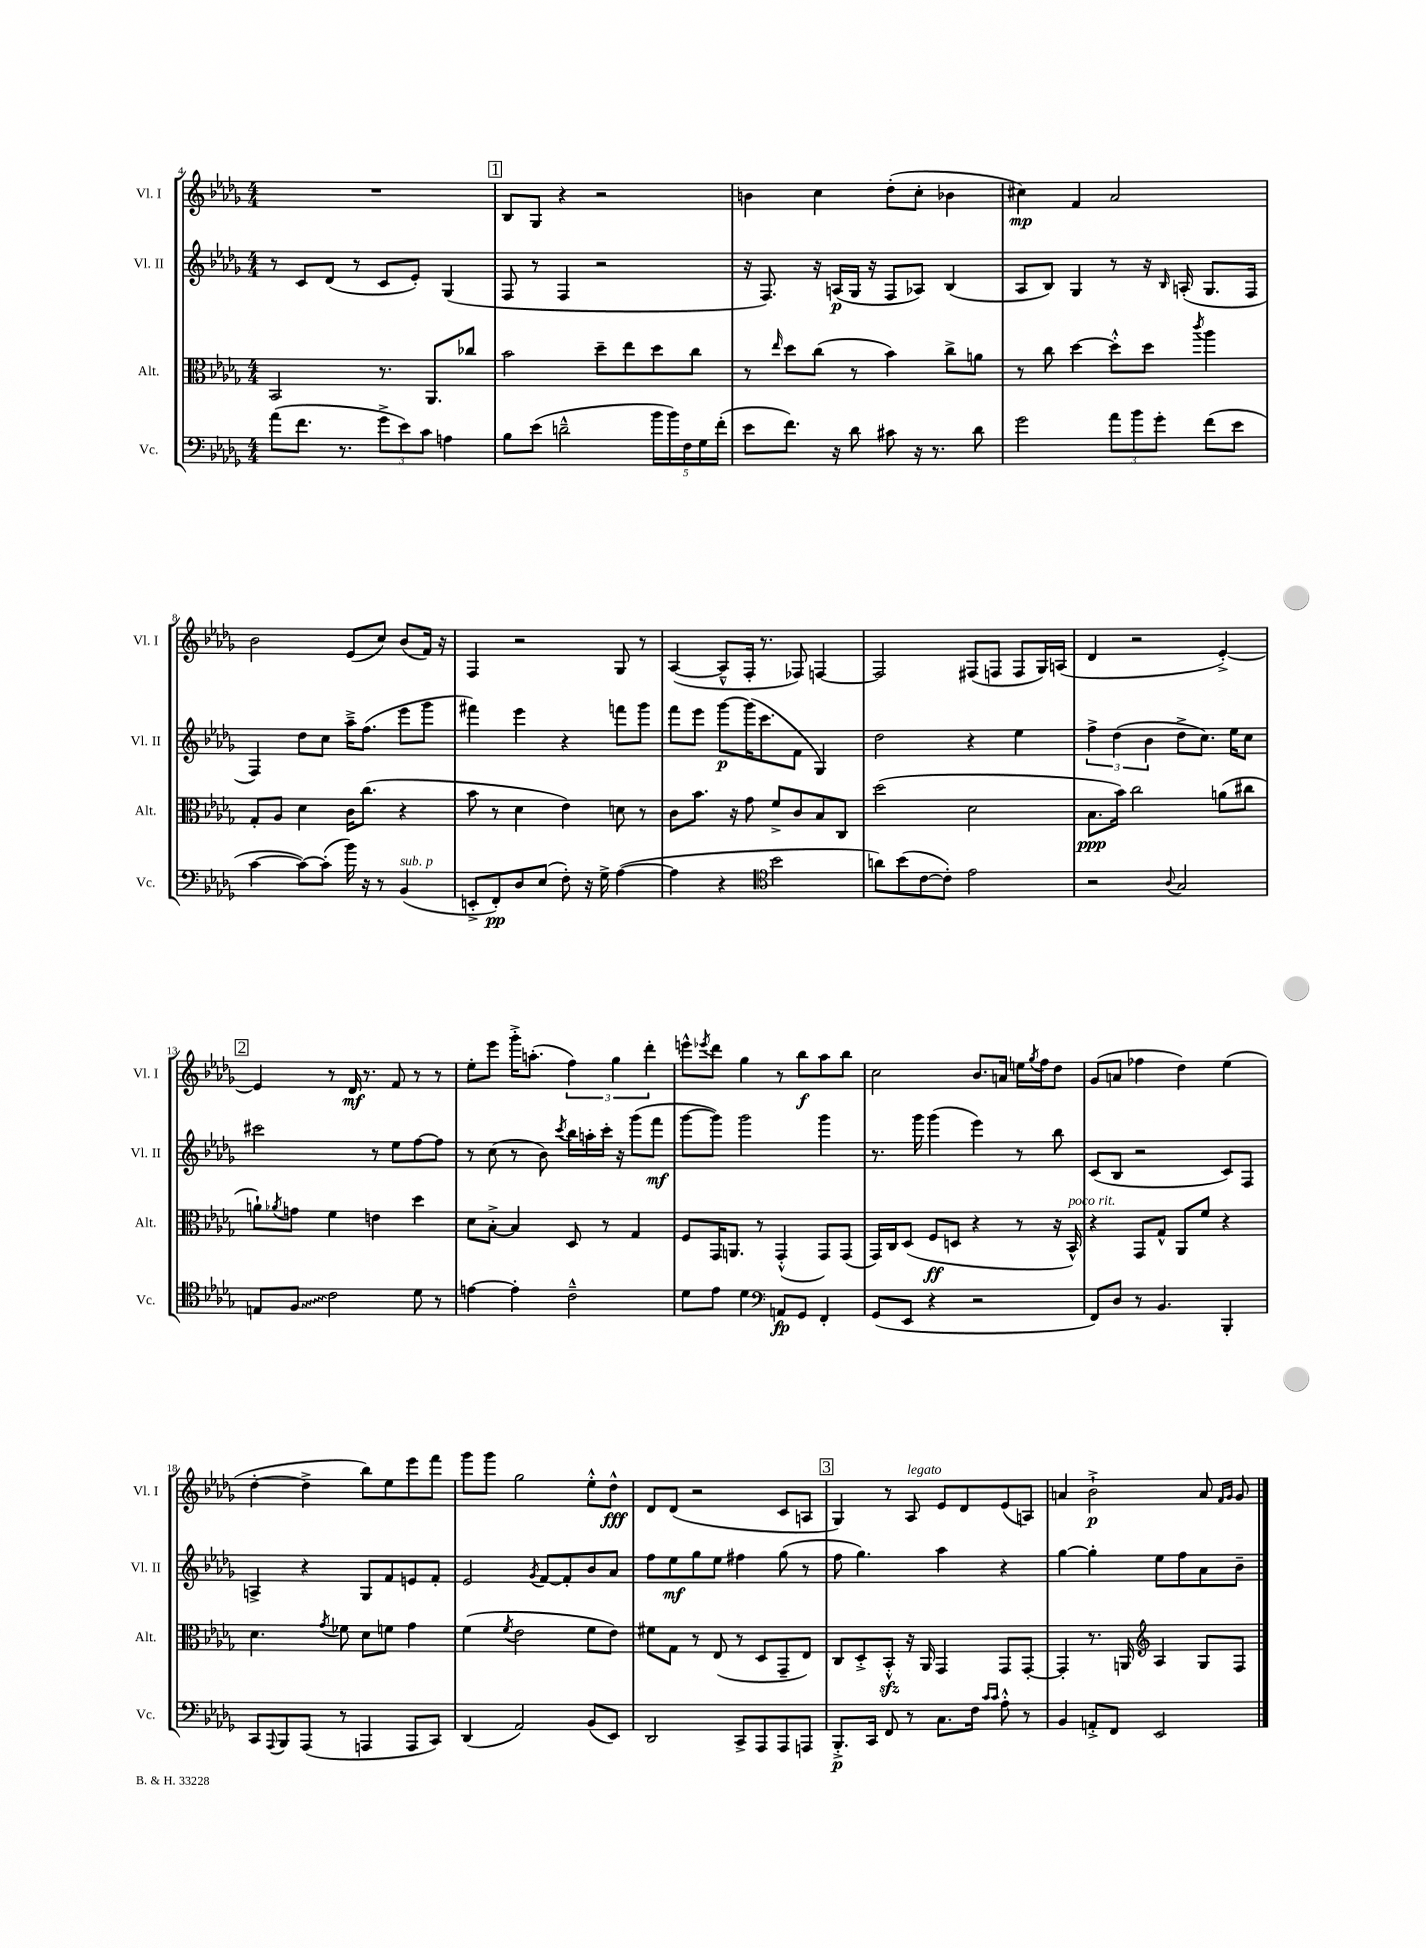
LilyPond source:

<<
\new StaffGroup <<
\new Staff = "s0" \with { instrumentName = "Vl. I" shortInstrumentName = "Vl. I" } {
    \clef treble \key des \major \numericTimeSignature \time 4/4
    R1 |
    \mark \markup { \box "1" } bes8 ges8 r4 r2 |
    b'4 c''4 des''8-.( c''8-. bes'4 |
    cis''4\mp) f'4 aes'2 |
    bes'2 ees'8( c''8) bes'8( f'16) r16 |
    f4 r2 ges8 r8 |
    aes4~( aes8---^ f16-. r8. fes8) f4~ |
    f2 fis8( f8 f8 ges16) a16( |
    des'4 r2 ees'4~-.->) |
    \mark \markup { \box "2" } ees'4 r8 des'16\mf r8. f'8 r8 r8 |
    ees''8-. ees'''8 ges'''16-.-> a''8.-.( \tuplet 3/2 { f''4) ges''4 des'''4-. } |
    e'''8-^ \acciaccatura { ees'''8 } des'''8 ges''4 r8 bes''8\f aes''8 bes''8 |
    c''2 bes'8. a'16 e''16 \acciaccatura { ges''8 } f''16 des''8 |
    ges'8( a'8 fes''4 des''4) ees''4( |
    des''4~-. des''4-> bes''8) ees''8 ees'''8 f'''8 |
    ges'''8 ges'''8 ges''2 ees''8-.-^ des''8-^\fff |
    des'8 des'8( r2 c'8 a8 |
    \mark \markup { \box "3" } ges4) r8 aes8^\markup { \italic "legato" } ees'8 des'8 ees'8( a8) |
    a'4 bes'2-!->\p a'8 \grace { f'16 ges'16 } ges'8 \bar "|." |
}
\new Staff = "s1" \with { instrumentName = "Vl. II" shortInstrumentName = "Vl. II" } {
    \clef treble \key des \major \numericTimeSignature \time 4/4
    r8 c'8 des'8( r8 c'8 ees'8-.) ges4( |
    \mark \markup { \box "1" } f8 r8 f4 r2 |
    r16 f8.) r16 a16\p( ges16 r16 f8 aes8) bes4( |
    aes8 bes8) ges4 r8 r16 \grace { bes16 } a16-.( ges8. f16 |
    f4) des''8 c''8 aes''16---> f''8.( ees'''8 ges'''8 |
    fis'''4) ees'''4 r4 f'''8 ges'''8 |
    f'''8 ees'''8 ges'''8~\p ges'''16( c'''8. f'8 ges4) |
    des''2 r4 ees''4 |
    \tuplet 3/2 { f''4-> des''4( bes'4 } des''8-> c''8.) ees''16 c''8 |
    \mark \markup { \box "2" } cis'''2 r8 ees''8 f''8~ f''8 |
    r8 c''8( r8 bes'8) \acciaccatura { c'''8 } bes''16 a''16-. c'''16-. r16 ges'''8( f'''8\mf |
    ges'''8~ ges'''8) ges'''2 ges'''4 |
    r8. ges'''16 ges'''4( ees'''4) r8 bes''8 |
    c'8( bes8 r2 c'8) f8 |
    a4-> r4 ges8 f'8 e'8 f'8-. |
    ees'2 \acciaccatura { ges'8 } f'8~ f'8-. bes'8 aes'8 |
    f''8 ees''8\mf ges''8 ees''8 fis''4 ges''8( r8 |
    \mark \markup { \box "3" } f''8 ges''4.) aes''4 r4 |
    ges''4~ ges''4-. ees''8 f''8 aes'8 bes'8-- \bar "|." |
}
\new Staff = "s2" \with { instrumentName = "Alt." shortInstrumentName = "Alt." } {
    \clef alto \key des \major \numericTimeSignature \time 4/4
    bes,2 r8. aes,8. ces''8 |
    \mark \markup { \box "1" } bes'2 des''8-- ees''8 des''8 c''8 |
    r8 \grace { ees''16 } des''8 c''8( r8 bes'4) c''8-> a'8 |
    r8 c''8 des''4~ des''8-.-^ des''8 \acciaccatura { c'''8 } aes''4 |
    ges8-. aes8 des'4 c'16 c''8.( r4 |
    bes'8 r8 des'4 ees'4) d'8 r8 |
    c'8 bes'8. r16 ges'8 f'8-> c'8 bes8 c8 |
    des''2( des'2 |
    bes8.\ppp bes'16) c''2 a'8( cis''8 |
    \mark \markup { \box "2" } a'8-!) \acciaccatura { aes'8 } g'8 f'4 e'4 des''4 |
    des'8 bes8~-.-> bes4 des8 r8 ges4 |
    f8 ges,16 a,8. r8 ges,4-.-^( ges,8) ges,8( |
    ges,16) c16 des8( f8\ff d8 r4 r8 r16 bes,16-^^\markup { \italic "poco rit." }) |
    r4 ges,8 ges8-^ aes,8 f'8 r4 |
    des'4. \acciaccatura { ges'8 } fes'8 des'8 f'8 ges'4 |
    f'4( \acciaccatura { f'8 } ees'2 f'8 ees'8) |
    fis'8 ges8 r8 ees8( r8 des8 ges,8-- ees8) |
    \mark \markup { \box "3" } c8 des8-.-> bes,8-.-^\sfz r16 aes,16 ges,4 ges,8 ges,8~-. |
    ges,4-. r8. a,16 \clef treble aes4 ges8 f8 \bar "|." |
}
\new Staff = "s3" \with { instrumentName = "Vc." shortInstrumentName = "Vc." } {
    \clef bass \key des \major \numericTimeSignature \time 4/4
    aes'8( f'8. r8. \tuplet 3/2 { ges'8-> ees'8) c'8 } a4 |
    \mark \markup { \box "1" } bes8 ees'8( d'2---^ \tuplet 5/4 { bes'16 bes'16) f16 ges16 f'16-.( } |
    ees'8 f'8.) r16 des'8 cis'8 r16 r8. des'8 |
    ges'2 \tuplet 3/2 { aes'8 bes'8 ges'8-. } f'8( ees'8 |
    c'4~ c'8~) c'8-.( bes'16) r16 r8 bes,4^\markup { \italic "sub. p" }( |
    e,8-.-> f,8-.\pp) des8 ees8( f8-.) r16 ges16-> aes4~( |
    aes4 r4 \clef tenor bes'2 |
    a'8) bes'8( c'8~ c'8-.) ees'2 |
    r2 \appoggiatura { aes8 } ges2 |
    \mark \markup { \box "2" } e8 \once \override Glissando.style = #'zigzag f8\glissando c'2 des'8 r8 |
    e'4~ e'4-. c'2---^ |
    des'8 ees'8 des'4 \clef bass a,8\fp ges,8 f,4-. |
    ges,8( ees,8 r4 r2 |
    f,8) des8 r8 bes,4. bes,,4-. |
    c,8 \appoggiatura { aes,,8 } bes,,8 aes,,8( r8 a,,4 a,,8 c,8) |
    des,4( aes,2) bes,8( ees,8) |
    des,2 c,8-> aes,,8 aes,,8 a,,8 |
    \mark \markup { \box "3" } bes,,8.-.->\p c,16 f,8 r8 c8. f16 \grace { c'16 c'16 } aes8-.-^ r8 |
    bes,4 a,8-.-> f,8 ees,2 \bar "|." |
}
>>
>>
\layout { \context { \Score currentBarNumber = #4 } }
